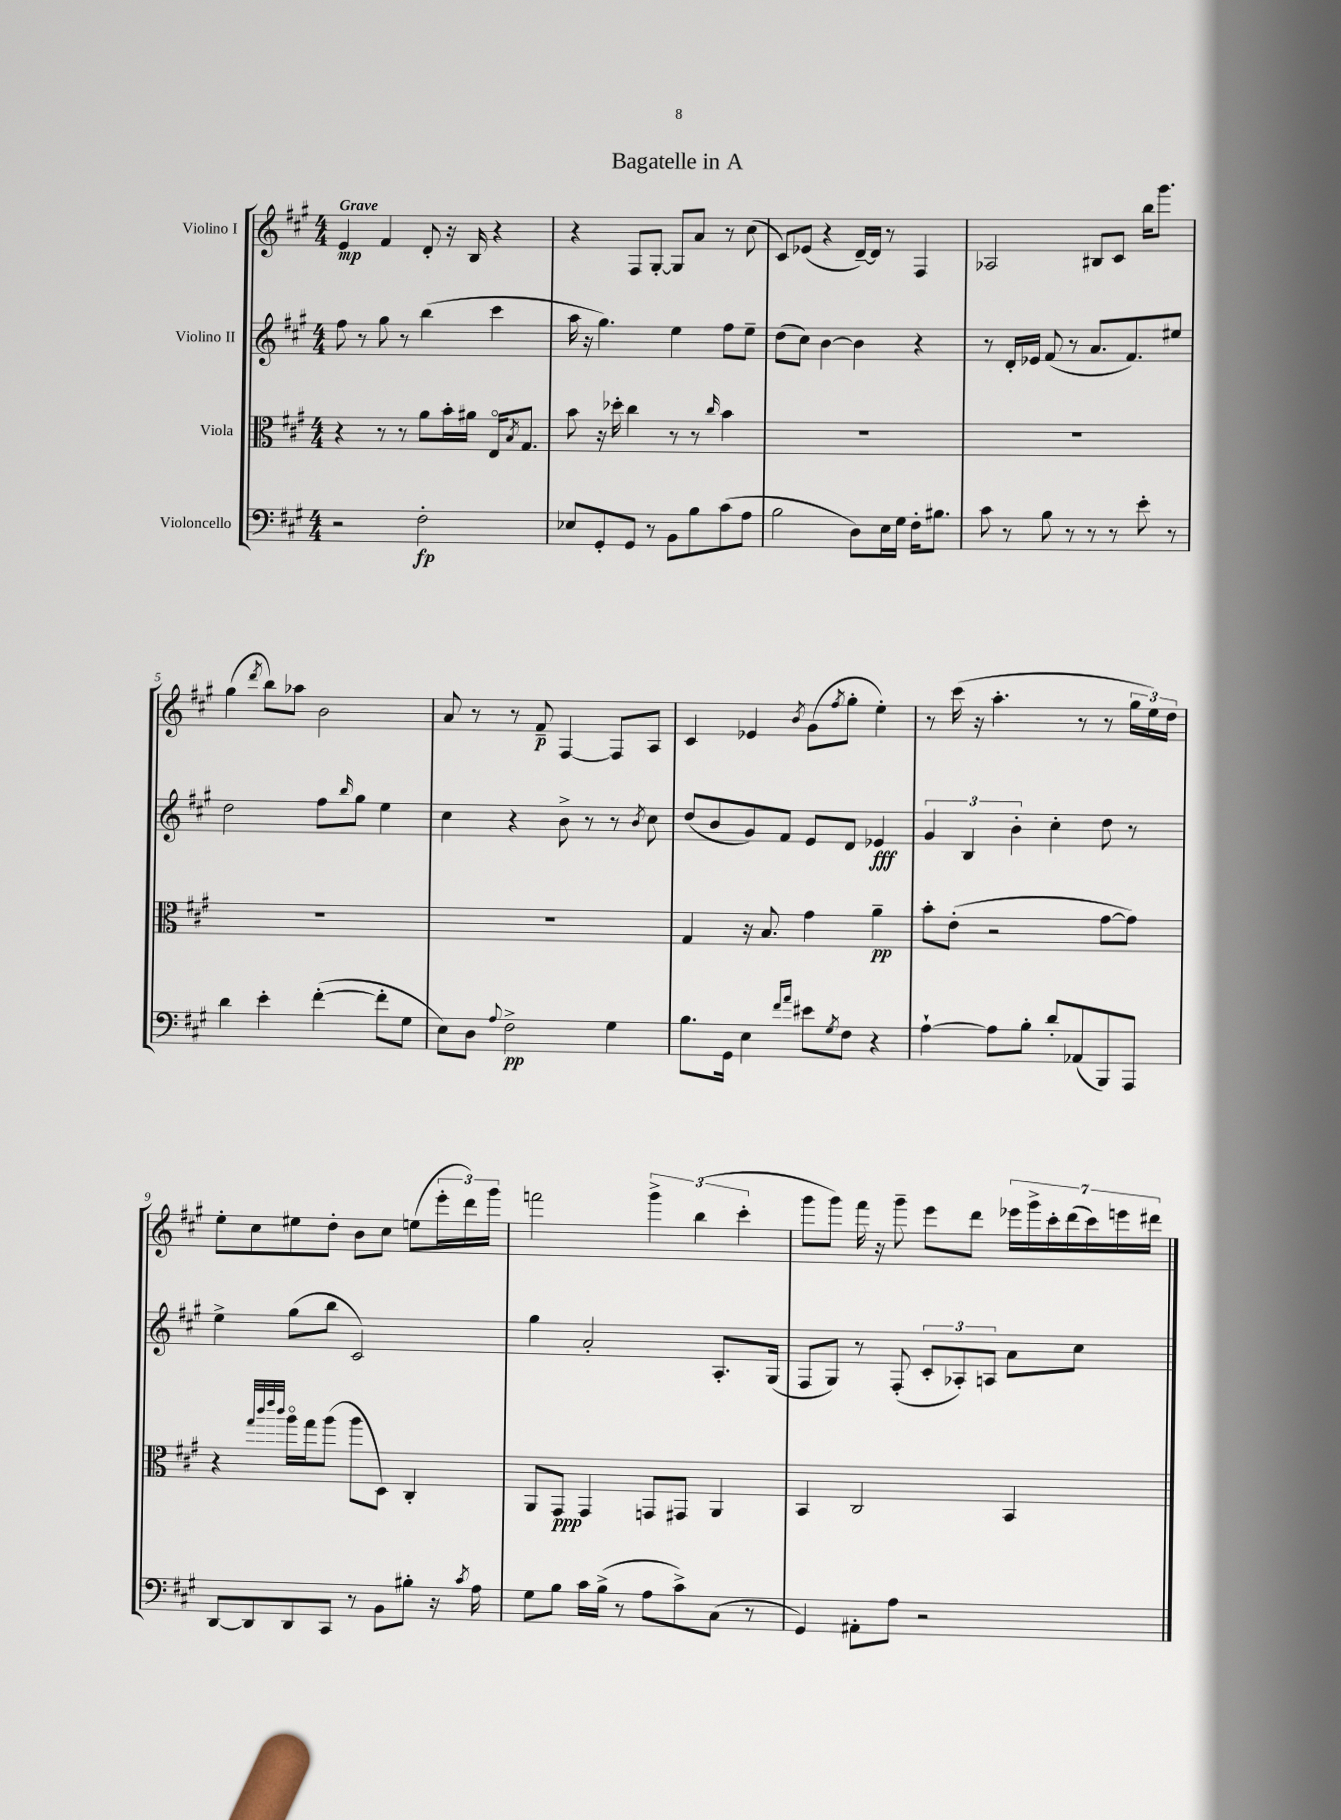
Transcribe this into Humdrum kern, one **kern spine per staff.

**kern	**kern	**kern	**kern
*staff4	*staff3	*staff2	*staff1
*clefF4	*clefC3	*clefG2	*clefG2
*k[f#c#g#]	*k[f#c#g#]	*k[f#c#g#]	*k[f#c#g#]
*M4/4	*M4/4	*M4/4	*M4/4
2r	4r	8ff#	4e
.	.	8r	.
.	8r	8gg#	4f#
.	8r	8r	.
2F#'	8a	(4bb	8d'
.	16b'	.	16r
.	16a#	.	16B
.	16Eo	4ccc#	4r
.	8qB	.	.
.	8.G#	.	.
=	=	=	=
8E-	8b	16aa	4r
.	.	16r	.
8GG#'	16r	4.gg#)	.
.	16dd-'	.	.
8GG#	4cc#	.	8F#
8r	.	.	[8G#'
8BB	8r	4ee	8G#]
8B	8r	.	8a
.	16qqcc#	.	.
(8c#	4b	8ff#	8r
8A	.	8ee~	(8cc#
=	=	=	=
2B	1r	(8dd	8c#)
.	.	8cc#)	(8e-
.	.	[4b	4r
8D)	.	4b]	[16d~)
.	.	.	16d]
16E	.	.	8r
16G#	.	.	.
16F#'	.	4r	4F#
8.B#	.	.	.
=	=	=	=
8c#	1r	8r	2A-
8r	.	16d'	.
.	.	16e-	.
8B	.	(8f#	.
8r	.	8r	.
8r	.	8.a	8B#
8r	.	.	8c#
.	.	8.f#)	.
8e'	.	.	16bb
.	.	.	8.ggg#
8r	.	8ee#	.
=	=	=	=
4d	1r	2dd	(4gg#
.	.	.	8qddd
4e'	.	.	8bb)
.	.	.	8aa-
([4f#'	.	8ff#	2b
.	.	16qqbb	.
.	.	8gg#	.
8f#']	.	4ee	.
8G#	.	.	.
=	=	=	=
8E)	1r	4cc#	8a
8D	.	.	8r
8qqA	.	.	.
2F#^	.	4r	8r
.	.	.	8f#~
.	.	8b^	[4F#
.	.	8r	.
4G#	.	8r	8F#]
.	.	8qb	.
.	.	8cc#	8A
=	=	=	=
8.B	4G#	(8dd	4c#
.	.	8b	.
16GG#	.	.	.
4E	16r	8g#)	4e-
.	8.B	.	.
.	.	8f#	.
16qqf#	.	.	.
16qqa	.	.	8qb
8e#	4g#	8e	(8g#
8qG#	.	.	8qff#
8F#	.	8d	8gg#'
4r	4a~	4e-	4ee')
=	=	=	=
[4A`	8b'	6g#	8r
.	(8e'	.	(16ccc#
.	.	6B	.
.	.	.	16r
8A]	2r	.	4.aa'
.	.	6b'	.
8B'	.	.	.
8d'	.	4cc#'	.
(8AA-	.	.	8r
8BBB)	[8g#	8dd	8r
8AAA	8g#])	8r	24gg#
.	.	.	24ee)
.	.	.	24dd
=	=	=	=
[8DD	4r	4ee^	8ee'
8DD]	.	.	8cc#
.	32qqgg#	.	.
.	32qqccc#	.	.
.	32qqeee	.	.
.	32qqccc#	.	.
8DD	16aao	(8gg#	8ee#
.	16gg#	.	.
8CC#	(8aa	8bb	8dd'
8r	8aa	2c#)	8b
8BB	8D)	.	8cc#
8B#'	4C#'	.	(8ee
16r	.	.	24eee'
.	.	.	24ddd)
8qc#	.	.	.
16A	.	.	.
.	.	.	24ggg#
=	=	=	=
8G#	8AA	4gg#	2fff
8B	8GG#	.	.
16c#	4GG#	2a'	.
(16B^	.	.	.
8r	.	.	.
8A	8GG	.	6ggg#^
8c#^)	8GG#	.	.
.	.	.	(6bb
(8C#	4AA	8.A'	.
.	.	.	6ccc#'
8r	.	.	.
.	.	(16G#	.
=	=	=	=
4GG#)	4BB	8F#	8ggg#
.	.	8G#)	8ggg#)
8AA#'	2C#	8r	16fff#
.	.	.	16r
8A	.	(8F#'	8ggg#~
2r	.	12c#'	8eee
.	.	12A-')	.
.	.	.	8ddd
.	.	12A	.
.	4BB	8a	28eee-
.	.	.	28ggg#^
.	.	.	28ccc#'
.	.	.	(28ddd
.	.	8cc#	.
.	.	.	28ccc#)
.	.	.	28eee
.	.	.	28ddd#
==	==	==	==
*-	*-	*-	*-
